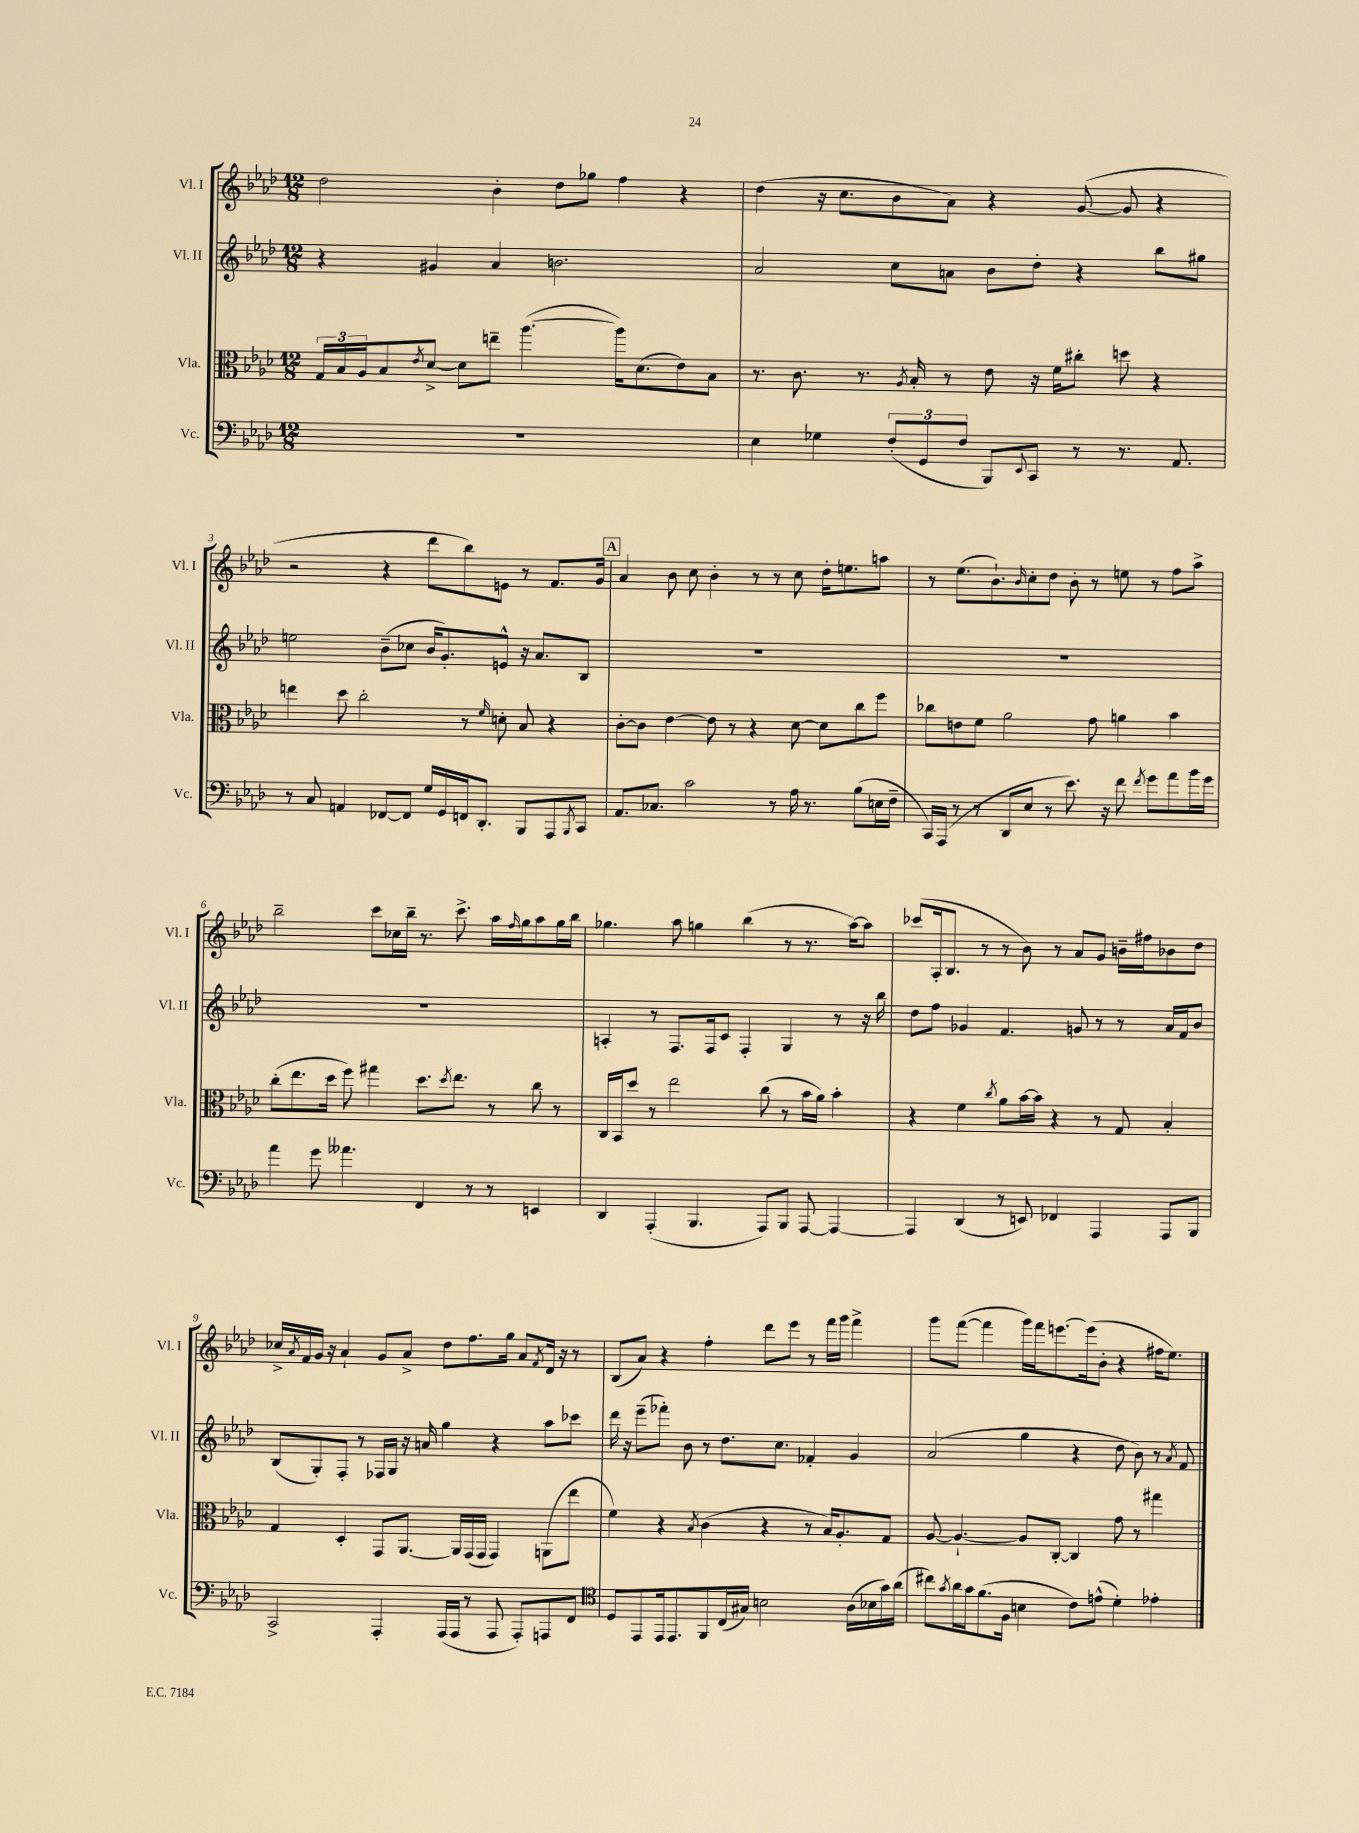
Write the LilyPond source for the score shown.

<<
\new StaffGroup <<
\new Staff = "s0" \with { instrumentName = "Vl. I" shortInstrumentName = "Vl. I" } {
    \clef treble \key aes \major \numericTimeSignature \time 12/8
    des''2 bes'4-. des''8 ges''8 f''4 r4 |
    des''4( r16 c''8. bes'8 aes'8) r4 g'8~( g'8 r4 |
    r2 r4 des'''8 bes''8) e'8 r8 f'8. g'16 |
    \mark \markup { \box "A" } aes'4 bes'8 c''8 bes'4-. r8 r8 c''8 des''16-. e''8. a''8 |
    r8 ees''8.( bes'8.-!) \grace { bes'16 } c''8-. des''8 bes'8-. r8 e''8 r8 f''8 aes''8-> |
    bes''2-- c'''8 ces''16 bes''16-- r8. c'''8.-> aes''16 \grace { f''16 } g''16 aes''8 g''16 bes''16 |
    ges''4. aes''8 g''4 bes''4( r8 r8. aes''16~) aes''8 |
    ces'''8( aes16-. bes8. r8 r8 bes'8) r8 aes'8 g'8 b'16-- fis''16 bes'8 des''8 |
    ces''16-> \acciaccatura { aes'8 } f'16 g'16 r16 aes'4-! g'8 aes'8-> des''8 f''8. g''16 aes'8 \acciaccatura { f'8 } des'16 r16 r8 |
    bes8( aes'8) r4 f''4-. des'''8 ees'''8 r8 f'''16 g'''16 f'''4-> |
    g'''8 f'''8~( f'''4 g'''16) f'''16 e'''8.~ e'''16( bes'8-. r4 fis''16 ees''8.) \bar "|." |
}
\new Staff = "s1" \with { instrumentName = "Vl. II" shortInstrumentName = "Vl. II" } {
    \clef treble \key aes \major \numericTimeSignature \time 12/8
    r4 gis'4 aes'4 b'2. |
    aes'2 c''8 a'8 bes'8 des''8-. r4 bes''8 gis''8 |
    e''2 bes'8--( ces''8 bes'16 g'8.-.) e'8-^ r16 aes'8. bes8 |
    \mark \markup { \box "A" } R1. |
    R1. |
    R1. |
    a4-. r8 f8. f16 c'8 f4-. g4 r8 r16 bes''16 |
    des''8 f''8 ges'4 f'4. g'8 r8 r8 aes'16 f'16 bes'8 |
    bes8( g8-.) f8-. r8 fes16 g16 r16 a'16 g''4 r4 aes''8 ces'''8 |
    des'''16 r16 ees'''8--( fes'''8-.) bes'8 r8 des''8. c''8. fes'4-. g'4 |
    aes'2( g''4 r4 des''8 bes'8) r8 \acciaccatura { aes'8 } f'8 \bar "|." |
}
\new Staff = "s2" \with { instrumentName = "Vla." shortInstrumentName = "Vla." } {
    \clef alto \key aes \major \numericTimeSignature \time 12/8
    \tuplet 3/2 { g16 bes16 aes16 } bes8 \acciaccatura { ees'8 } des'8~-> des'8 e''8-- aes''4.~( aes''16) des'8.( ees'8) bes8 |
    r8. c'8. r8. \acciaccatura { aes8 } bes16-. r8 ees'8 r16 f'16 cis''8-. d''8 r4 |
    e''4 des''8 c''2-. r8 \grace { f'16 } d'8-. bes8 r4 |
    \mark \markup { \box "A" } c'8~-. c'8 ees'4~ ees'8 r8 r4 des'8~ des'8 c''8 f''8 |
    ces''8 e'8 f'8 aes'2 g'8 a'4 bes'4 |
    c''8-.( ees''8. des''16 f''8) gis''4 des''8. \acciaccatura { des''8 } ees''8. r8 c''8 r8 |
    c16 bes,16 des''8 r8 ees''2 c''8( r8 bes'16 aes'16) bes'4-. |
    r4 f'4 \acciaccatura { c''8 } aes'8 bes'16~ bes'16 r4 r8 g8 bes4-. |
    g4 des4-. g,8 aes,8.~ aes,16 g,16( g,16 g,4) a,8( ees''8 |
    f'4) r4 \acciaccatura { bes8 } c'4( r4 r8 bes16) aes8.-. g8 |
    aes8~ aes4.~-! aes8 c8~-. c4 g'8 r8 gis''4 \bar "|." |
}
\new Staff = "s3" \with { instrumentName = "Vc." shortInstrumentName = "Vc." } {
    \clef bass \key aes \major \numericTimeSignature \time 12/8
    R1. |
    ees4 ges4 \tuplet 3/2 { f8-.( g,8 f8 } bes,,8) \appoggiatura { ees,8 } c,8 r8 r8. aes,8. |
    r8 c8 a,4 fes,8~ fes,8 g16 g,16 f,16 des,8.-. bes,,8 aes,,8 \acciaccatura { bes,,8 } c,8 |
    \mark \markup { \box "A" } aes,8. ces8. c'2 r8 aes16 r8. bes8( e16 f16-- |
    c,16) aes,,16( r8 r8 des,8 ees8 r8 ees'8.) r16 f'8 \acciaccatura { f'8 } g'8 aes'8 bes'16 g'16 |
    aes'4 g'8 aeses'4. f,4 r8 r8 e,4 |
    des,4 aes,,4-.( bes,,4. aes,,8) bes,,8 aes,,8~ aes,,4~ |
    aes,,4 des,4( r8 e,8) fes,4 aes,,4 aes,,8 bes,,8 |
    c,2-> aes,,4-. aes,,16( aes,,16 r8 aes,,8 aes,,8-.) a,,8 f,8 |
    \clef tenor des8 ees,8 ees,16 ees,8. f,8 c16( gis16) b2 aes16( bes16 g'16) aes'16( |
    cis''8) \acciaccatura { g'8 } aes'16 g'16 f'8.( f16 b4 c'8) e'8-^( des'4-.) ees'4-. \bar "|." |
}
>>
>>
